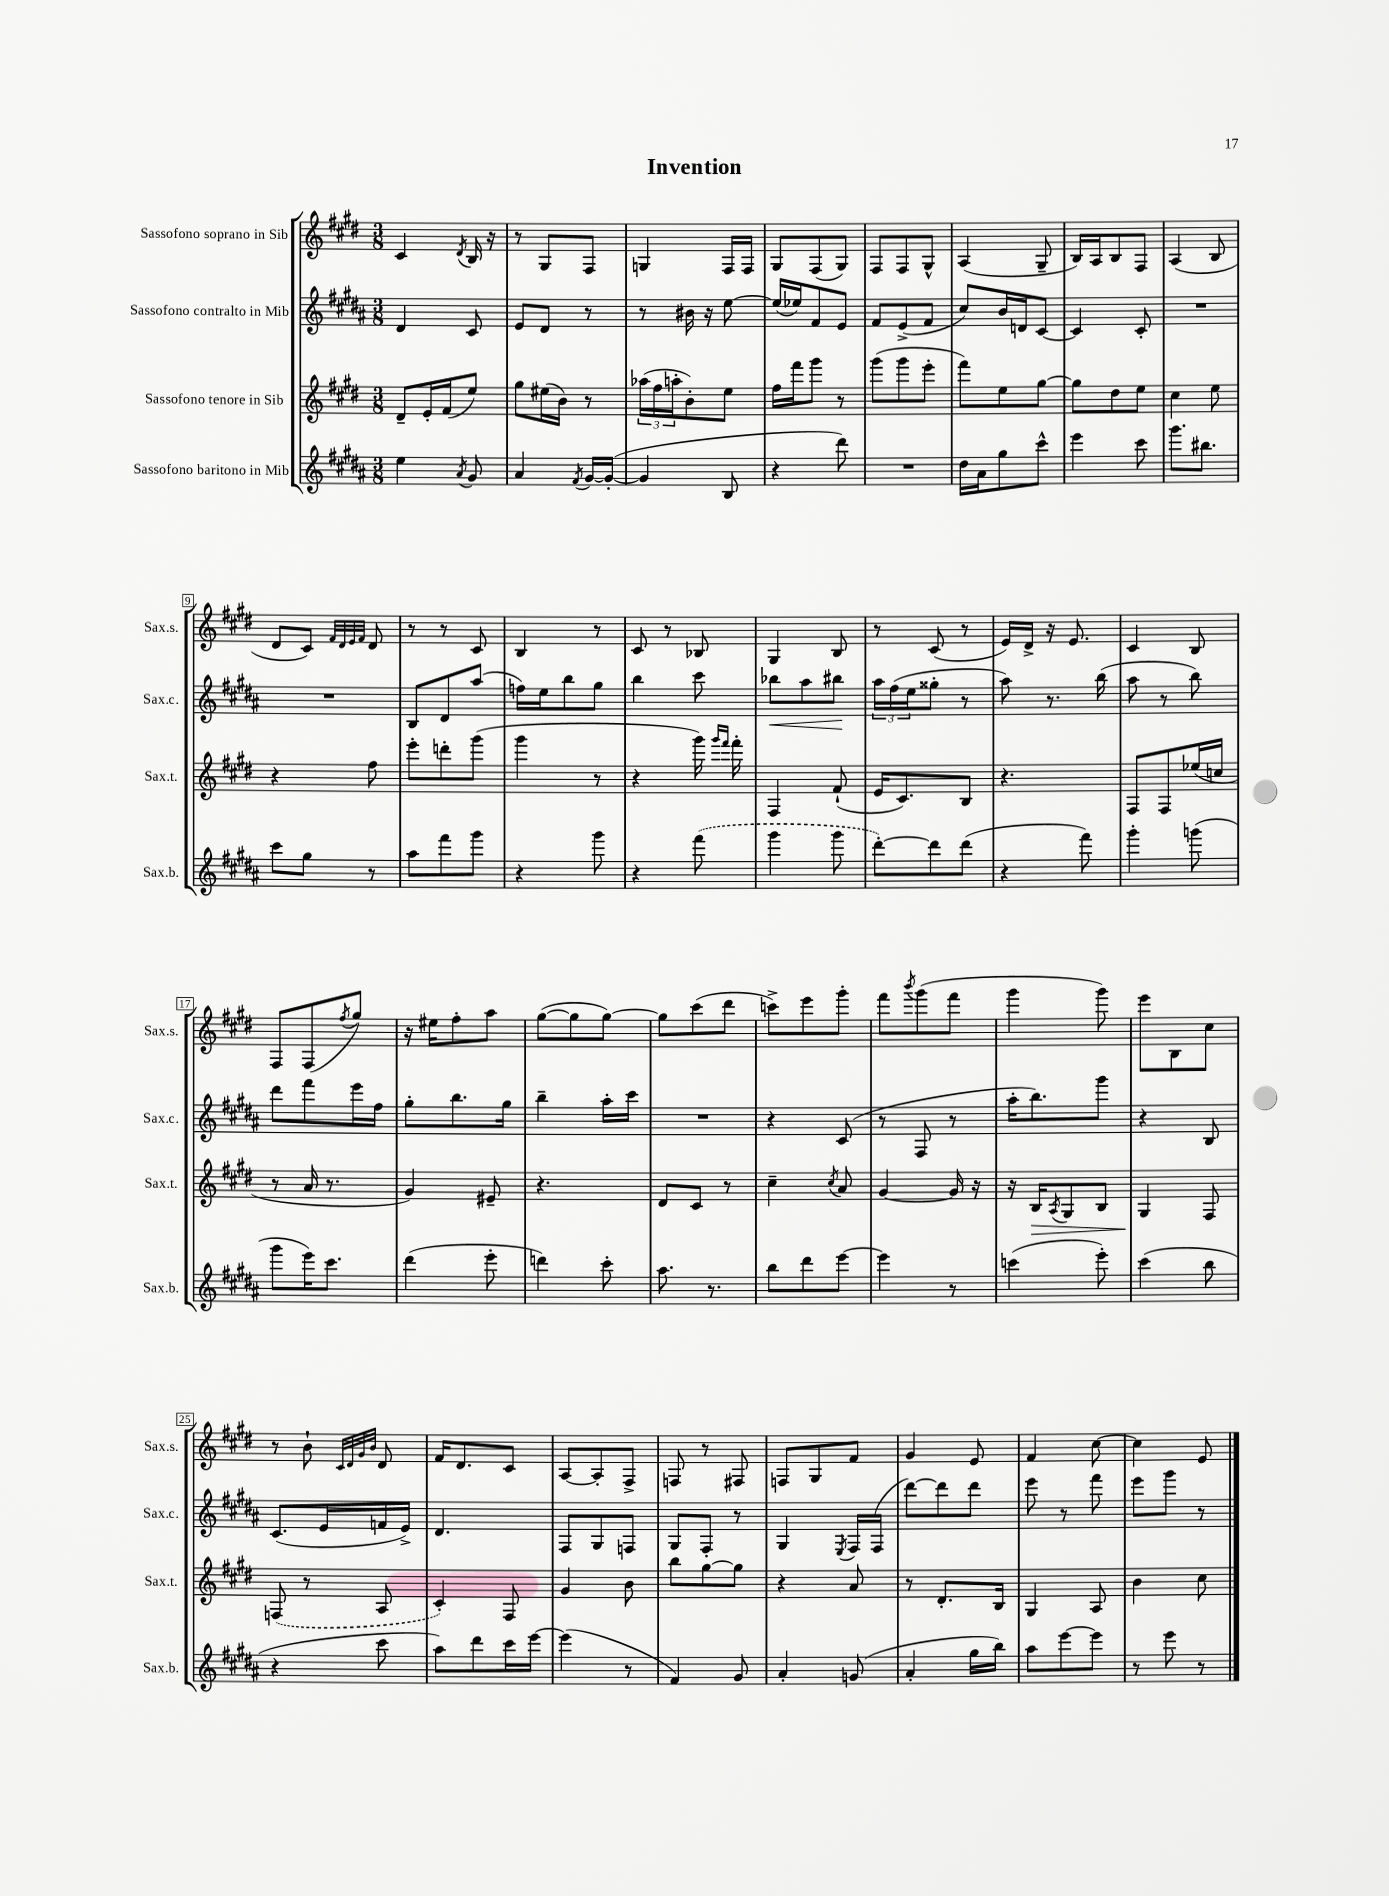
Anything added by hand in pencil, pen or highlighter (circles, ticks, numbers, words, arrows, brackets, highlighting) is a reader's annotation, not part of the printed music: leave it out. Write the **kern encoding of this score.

**kern	**kern	**kern	**kern
*staff4	*staff3	*staff2	*staff1
*clefG2	*clefG2	*clefG2	*clefG2
*k[f#c#g#d#a#]	*k[f#c#g#d#]	*k[f#c#g#d#a#]	*k[f#c#g#d#]
*M3/8	*M3/8	*M3/8	*M3/8
4ee	8d#~	4d#	4c#
.	16e'	.	.
.	(16f#	.	.
8qa#	.	.	8qd#
8g#	8ee)	8c#	16B
.	.	.	16r
=	=	=	=
4a#	8gg#	8e	8r
.	(16ee#	8d#	8G#
.	16b)	.	.
8qf#	.	.	.
[16g#	8r	8r	8F#
(16g#'_	.	.	.
=	=	=	=
4g#]	(24aa-	8r	4G
.	24ff#	.	.
.	24aa'	.	.
.	8b')	16b#	.
.	.	16r	.
8B	8ee	[8ee	16F#
.	.	.	16F#
=	=	=	=
4r	16ff#	(16ee]	8G#
.	16fff#	16ee-)	.
.	8ggg#	8f#	(8F#
8ddd#)	8r	8e	8G#)
=	=	=	=
4.r	(8ggg#	8f#	8F#
.	8ggg#	(8e^	8F#
.	8eee'	8f#	8G#^^
=	=	=	=
16dd#	8fff#)	8cc#)	(4A
16a#	.	.	.
8gg#	8ee	16b	.
.	.	16d	.
8ccc#^^	[8gg#	[8c#	8G#~
=	=	=	=
4eee	8gg#]	4c#]	16B)
.	.	.	16A
.	8dd#	.	8B
8ccc#	8ee	8c#'	8F#
=	=	=	=
8.ggg#	4cc#	4.r	(4A
8.bb#	.	.	.
.	8ee	.	8B
=	=	=	=
8ccc#	4r	4.r	8d#
8gg#	.	.	8c#)
.	.	.	32qqf#
.	.	.	32qqd#
.	.	.	32qqe
.	.	.	32qqf#
8r	8ff#	.	8d#
=	=	=	=
8aa#	8eee'	8B	8r
8fff#	8ddd'	8d#	8r
8ggg#	(8ggg#	(8aa#	8c#
=	=	=	=
4r	4ggg#	16ff)	4B
.	.	16ee	.
.	.	8bb	.
8ggg#	8r	8gg#	8r
=	=	=	=
4r	4r	4bb	8c#
.	.	.	8r
(8fff#	16ggg#)	8ccc#	8B-
.	16qqggg#	.	.
.	16qqfff#	.	.
.	16fff#'	.	.
=	=	=	=
4ggg#	4F#	8bb-	4G#
.	.	8aa#	.
8ggg#	(8f#`	8bb#	8B
=	=	=	=
[8ddd#')	16e	24aa#	8r
.	.	(24ff#	.
.	8.c#)	.	.
.	.	24ee	.
8ddd#]	.	8gg##'	(8c#
(8ddd#	8B	8r	8r
=	=	=	=
4r	4.r	8aa#)	16e)
.	.	.	16d#^
.	.	8.r	16r
.	.	.	8.e
8fff#)	.	.	.
.	.	(16bb	.
=	=	=	=
4ggg#'	8F#	8aa#	4c#
.	8F#	8r	.
(8ggg	(16ee-	8bb)	8B
.	16cc	.	.
=	=	=	=
8ggg#	8r	8ddd#	8F#
16eee)	16a	8fff#	(8F#
8.ccc#	8.r	.	.
.	.	.	8qff#
.	.	16eee	8gg#)
.	.	16ff#	.
=	=	=	=
(4ddd#	4g#)	8gg#'	16r
.	.	.	16ee#
.	.	8.bb	8ff#'
8eee'	8e#~	.	8aa
.	.	16gg#	.
=	=	=	=
4ddd)	4.r	4bb~	([8gg#
.	.	.	8gg#]
8ccc#'	.	16aa#'	[8gg#)
.	.	16ccc#	.
=	=	=	=
8.aa#	8d#	4.r	8gg#]
.	8c#	.	(8ccc#
8.r	.	.	.
.	8r	.	8ddd#
=	=	=	=
8bb	4cc#~	4r	8ccc^)
8ddd#	.	.	8eee
.	8qcc#	.	.
[8eee	8a	(8c#	8ggg#'
=	=	=	=
4eee]	[4g#	8r	8fff#
.	.	.	8qbbb
.	.	8F#	(8ggg#
8r	16g#]	8r	8fff#
.	16r	.	.
=	=	=	=
(4ccc	16r	16aa#'	4ggg#
.	16B	8.bb)	.
.	8qA	.	.
.	8G#	.	.
8eee')	8B	8ggg#	8ggg#)
=	=	=	=
(4ccc#	4G#	4r	8eee
.	.	.	8B
8bb	8F#	8B	8cc#
=	=	=	=
4r	(8F	(8.c#	8r
.	8r	.	8b`
.	.	16e	.
.	.	.	32qqc#
.	.	.	32qqd#
.	.	.	32qqg#
.	.	.	32qqb
8ccc#	8A	16f	8d#
.	.	16e^)	.
=	=	=	=
8aa#)	4c#')	4.d#	16f#
.	.	.	8.d#
8ddd#	.	.	.
16ccc#	8F#	.	8c#
[16eee	.	.	.
=	=	=	=
(4eee]	4g#	8F#	[8A
.	.	8G#	8A']
8r	8b	8F	8F#^
=	=	=	=
4f#)	8bb	8G#	8F
.	[8gg#	8F#'	8r
8g#	8gg#]	8r	8F#
=	=	=	=
4a#'	4r	4G#	8F
.	.	.	8G#
.	.	8qE	.
(8g	8a	16F#	8f#
.	.	(16F#	.
=	=	=	=
4a#'	8r	[8ddd#)	4g#
.	8.d#'	8ddd#]	.
16gg#	.	8ddd#	8e
16bb)	16B	.	.
=	=	=	=
8aa#	4G#	8eee	4f#
[8eee	.	8r	.
8eee]	8A	8fff#	[8cc#
=	=	=	=
8r	4b	8eee	4cc#]
8eee	.	8ggg#	.
8r	8cc#	8r	8e
==	==	==	==
*-	*-	*-	*-
